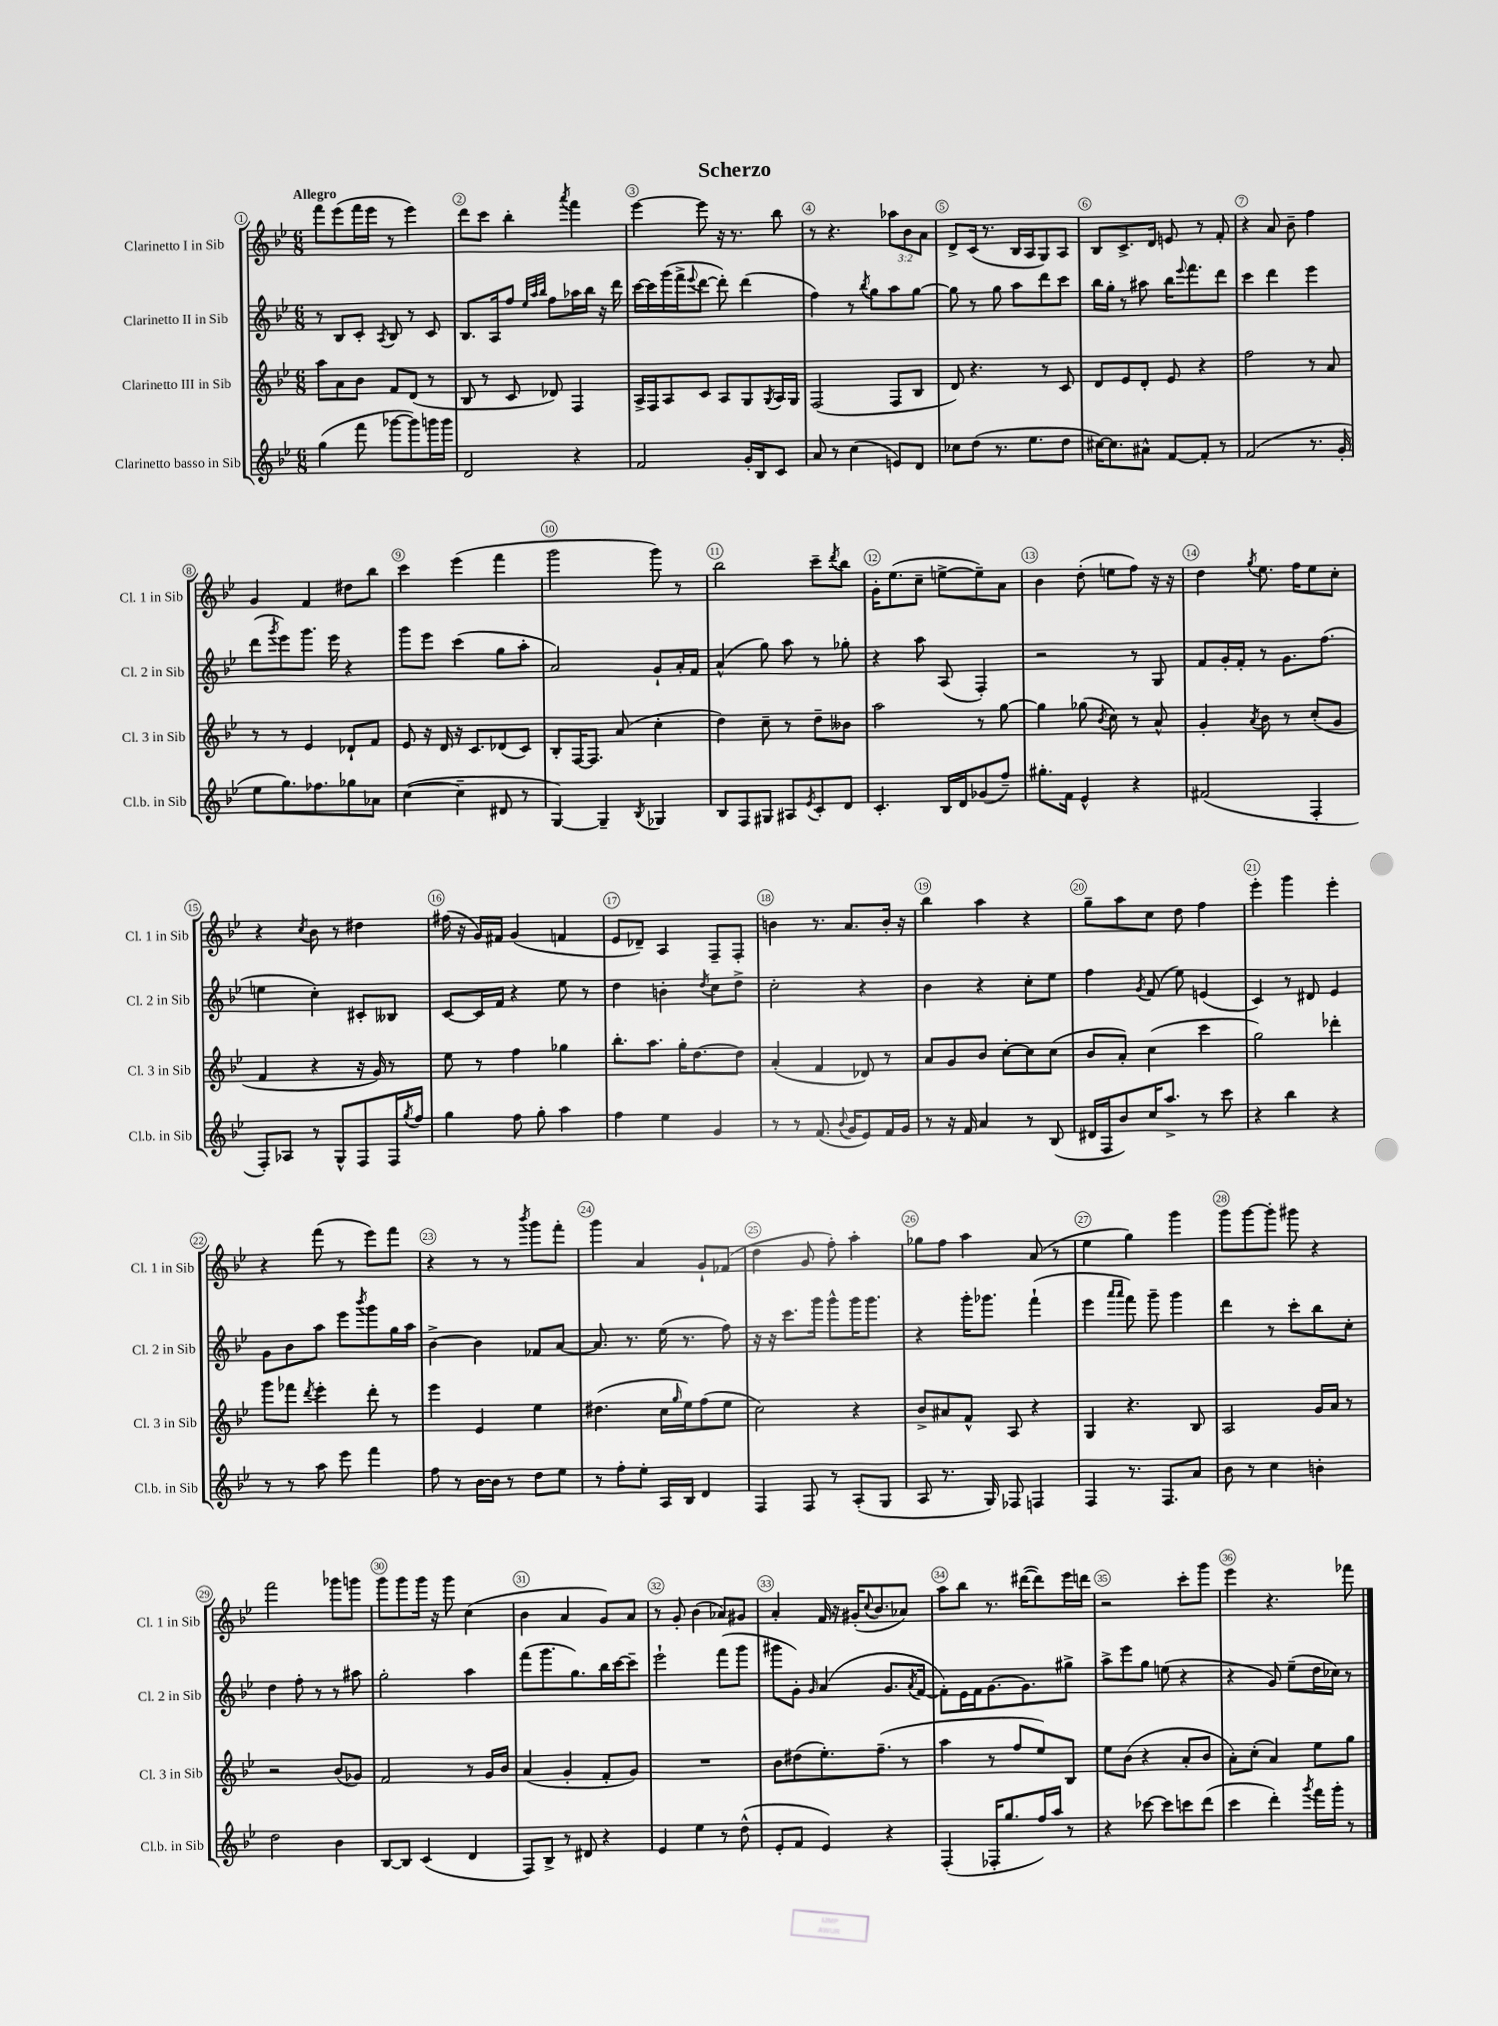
\header { title = "Scherzo" }
<<
\new StaffGroup <<
\new Staff = "s0" \with { instrumentName = "Clarinetto I in Sib" shortInstrumentName = "Cl. 1 in Sib" } {
    \clef treble \key bes \major \numericTimeSignature \time 6/8 \override Staff.TupletNumber.text = #tuplet-number::calc-fraction-text \tempo "Allegro"
    f'''8 ees'''8( f'''16 ees'''16 r8 ees'''4) |
    d'''8 c'''8 bes''4-. \acciaccatura { a'''8 } f'''4 |
    ees'''4~ ees'''8 r16 r8. bes''8 |
    r8 r4. \tuplet 3/2 { aes''8 bes'8 a'8 } |
    d'8-> c'16( r8. bes16 a16 g8) a8 |
    bes8 c'8.-> d'16 e'8 r8 f'8-. |
    r4 a'8 bes'8-- f''4 |
    g'4 f'4 dis''8 bes''8 |
    c'''4 ees'''4( f'''4 |
    g'''2 g'''8) r8 |
    bes''2 c'''8-- \acciaccatura { d'''8 } bes''8 |
    g'16-. ees''8.( c''8-- e''8~-> e''8--) a'8 |
    bes'4 d''8-.( e''8 f''8) r16 r16 |
    d''4 \acciaccatura { g''8 } ees''8. f''16 ees''8 c''8-. |
    r4 \acciaccatura { c''8 } bes'8 r8 dis''4 |
    fis''16( r16 g'16) fis'16 g'4( f'4 |
    ees'8 des'8--) a4 f8-- f8-. |
    b'4 r8. a'8. b'16-. r16 |
    bes''4 a''4 r4 |
    g''8-- a''8 c''8 d''8 f''4 |
    ees'''4-. g'''4 ees'''4-. |
    r4 f'''8( r8 ees'''8) f'''8 |
    r4 r8 r8 \acciaccatura { bes'''8 } g'''8 f'''8-. |
    g'''4 a'4 g'8-! fes'8( |
    d''4 g'8 f''8-.) a''4-. |
    ges''8 f''8 a''4 a'8( r8 |
    ees''4 g''4) g'''4 |
    g'''8 g'''8~ g'''8-. gis'''8 r4 |
    f'''2 ges'''8 g'''8 |
    g'''8 g'''8 g'''16 r16 g'''8 c''4( |
    bes'4 a'4 g'8) a'8 |
    r8 g'8-. bes'4( aes'8) gis'8 |
    a'4-. f'16 r16 gis'16-.( \appoggiatura { c''8 } bes'8. aes'8) |
    a''8 bes''8 r8. dis'''16~( dis'''8) ees'''16 d'''16 |
    r2 c'''8-. g'''8 |
    ees'''4 r4. fes'''8 \bar "|." |
}
\new Staff = "s1" \with { instrumentName = "Clarinetto II in Sib" shortInstrumentName = "Cl. 2 in Sib" } {
    \clef treble \key bes \major \numericTimeSignature \time 6/8
    r8 bes8 c'8-. \acciaccatura { a8 } bes8 r8 c'8 |
    bes8. a16 f''8 \grace { ees''32 a''32 bes''32 } f''8 aes''16 bes''16 r16 d'''16 |
    c'''16~ c'''16 g'''16( f'''16-> \appoggiatura { ees'''8 } d'''8~ d'''8-.) d'''4( |
    f''4) r8 \acciaccatura { bes''8 } g''8 a''8 g''8~ |
    g''8 r8 g''8 a''8 d'''8 c'''8 |
    bes''16 g''16-. r8 ais''8 bes''16 \appoggiatura { ees'''8 } f'''8. d'''8 |
    c'''4 d'''4 ees'''4 |
    d'''8( \acciaccatura { g'''8 } ees'''8) g'''8. ees'''16 r4 |
    g'''8 ees'''8 c'''4( g''8 a''8-. |
    a'2) g'8-! a'16-. f'16 |
    a'4-^( g''8) a''8 r8 ges''8-. |
    r4 a''8 a8( f4-.) |
    r2 r8 g8 |
    f'8 g'16-. f'16-. r8 g'8. f''8.( |
    e''4 c''4-.) cis'8-. beses8 |
    c'8~ c'16 f'16 r4 ees''8 r8 |
    d''4 b'4-. \acciaccatura { d''8 } c''8 d''8-> |
    c''2-. r4 |
    bes'4 r4 c''8-. ees''8 |
    f''4 \acciaccatura { g'8 } f'8( ees''8) e'4( |
    c'4) r8 dis'8 ees'4 |
    g'8 bes'8 a''8 ees'''8 \acciaccatura { bes'''8 } g'''8 g''16 a''16 |
    bes'4~-> bes'4 fes'8 a'8~ |
    a'8. r8. ees''16( r8. f''8) |
    r16 r16 c'''8. g'''16 g'''8-^ g'''16 g'''8. |
    r4 g'''16-. ges'''8. f'''4-!( |
    ees'''4 \grace { a'''16 a'''16 } f'''8) g'''8-- g'''4 |
    d'''4 r8 c'''8-. bes''8 c''8-. |
    d''4 f''8-. r8 r8 ais''8 |
    g''2-. a''4 |
    f'''8( g'''8. g''8.) bes''16 c'''16~ c'''8-- |
    ees'''2-! f'''8( g'''8 |
    gis'''8 g'8-.) \grace { g'16 } a'4( g'8. \acciaccatura { a'8 } f'16~ |
    f'8-.) ees'16 f'16 g'8.~ g'8. gis''8-> |
    a''8-> ees'''8 g''8 e''8( r4 |
    r4 g'8) ees''8--( d''16 ces''16) r8 \bar "|." |
}
\new Staff = "s2" \with { instrumentName = "Clarinetto III in Sib" shortInstrumentName = "Cl. 3 in Sib" } {
    \clef treble \key bes \major \numericTimeSignature \time 6/8
    a''8 a'8 bes'8 f'8 d'8( r8 |
    bes8 r8 c'8 des'8) f4 |
    a16-> f16 a8 c'8 a8 g8 \acciaccatura { g8 } a16 g16 |
    f2( f8 bes8 |
    d'8) r4. r8 c'8 |
    d'8 ees'8 d'8-. ees'8 r4 |
    f''2 r8 a'8 |
    r8 r8 ees'4 des'8-! f'8 |
    ees'8 r16 d'16 r16 c'8. des'8( c'8) |
    bes8-. f16~ f8. a'8( c''4-. |
    d''4) c''8-- r8 d''8-- beses'8 |
    a''2 r8 g''8~ |
    g''4 ges''8( \acciaccatura { bes'8 } c''8) r8 a'8-^ |
    g'4-. \acciaccatura { a'8 } bes'8 r8 c''8-.( g'8 |
    f'4 r4 r16 g'16) r8 |
    ees''8 r8 f''4 ges''4 |
    bes''8.-. a''8. g''16-. d''8.~ d''8 |
    a'4-.( f'4 des'8) r8 |
    a'8 g'8 bes'8 c''8~-. c''8 c''8( |
    bes'8 a'8-.) c''4( c'''4 |
    g''2) des'''4-. |
    g'''8 fes'''8 \acciaccatura { d'''8 } ees'''4-. d'''8-. r8 |
    ees'''4 ees'4 ees''4 |
    dis''4.( c''16 \grace { g''16 } ees''16) f''8( ees''8 |
    c''2) r4 |
    bes'8-> ais'8 f'8-^ a8 r4 |
    g4 r4. bes8 |
    a2 g'16 a'16 r8 |
    r2 bes'8( ges'8) |
    f'2 r8 g'16 bes'16 |
    a'4( g'4-. f'8-. g'8) |
    R2. |
    bes'8 dis''8( ees''8.-.) f''8.--( r8 |
    a''4 r8 f''8 ees''8) bes8 |
    ees''8 bes'8( r4 a'8-. bes'8 |
    a'8-.) c''8-.( a'4) ees''8 g''8 \bar "|." |
}
\new Staff = "s3" \with { instrumentName = "Clarinetto basso in Sib" shortInstrumentName = "Cl.b. in Sib" } {
    \clef treble \key bes \major \numericTimeSignature \time 6/8
    g''4( f'''8 ges'''8~ ges'''8) g'''16 g'''16 |
    d'2 r4 |
    f'2 g'16-. bes16 c'8 |
    a'8 r8 c''4( e'8) d'8 |
    ces''8 d''8( r8. ees''8. d''8 |
    cis''16~) cis''8. ais'8-^ f'8~ f'8-. r8 |
    f'2( r8. g'16-. |
    ees''8 g''8.) fes''8. ges''8 aes'8 |
    c''4~( c''4-- dis'8 r8 |
    g4~) g4-- \acciaccatura { bes8 } ges4 |
    bes8 f8 gis8 ais8 \acciaccatura { ees'8 } c'8-. d'8 |
    c'4.-. bes16 d'16 ges'8( f''8--) |
    gis''8.-. f'16 ees'4-^ r4 |
    fis'2( f4-. |
    f8-.) aes8 r8 g8-^ f8 f16 \acciaccatura { g''8 } f''16 |
    g''4 f''8 g''8-. a''4 |
    f''4 ees''4 g'4 |
    r8 r8 f'8.( \appoggiatura { bes'8 } g'16 ees'8) f'16 g'16 |
    r8 r16 f'16 a'4 r8 bes8( |
    dis'16 f16 bes'8) c''16 a''8.-> r8 c'''8 |
    r4 bes''4 r4 |
    r8 r8 a''8 ees'''8 f'''4 |
    f''8 r8 bes'16~ bes'16 r8 d''8 ees''8 |
    r8 f''8-. ees''8-. a16 bes16 d'4 |
    f4 f8 r8 a8-.( g8 |
    a8 r8. g16) fes8 f4 |
    f4 r8. f8. a'8 |
    bes'8 r8 c''4 b'4-. |
    d''2 bes'4 |
    bes8~ bes8 c'4( d'4 |
    f8) bes8-> r8 dis'8 r4 |
    ees'4 ees''4 r8 d''8-^( |
    ees'8-. f'8 ees'4) r4 |
    f4-.( fes16-. g''8. f''16) a''16 r8 |
    r4 ces'''8~ ces'''8 c'''8 d'''8( |
    c'''4 d'''4-.) \acciaccatura { g'''8 } f'''16 g'''16-. r8 \bar "|." |
}
>>
>>
\layout { \context { \Score \override BarNumber.break-visibility = ##(#f #t #t) barNumberVisibility = #all-bar-numbers-visible \override BarNumber.stencil = #(make-stencil-circler 0.1 0.3 ly:text-interface::print) } }
